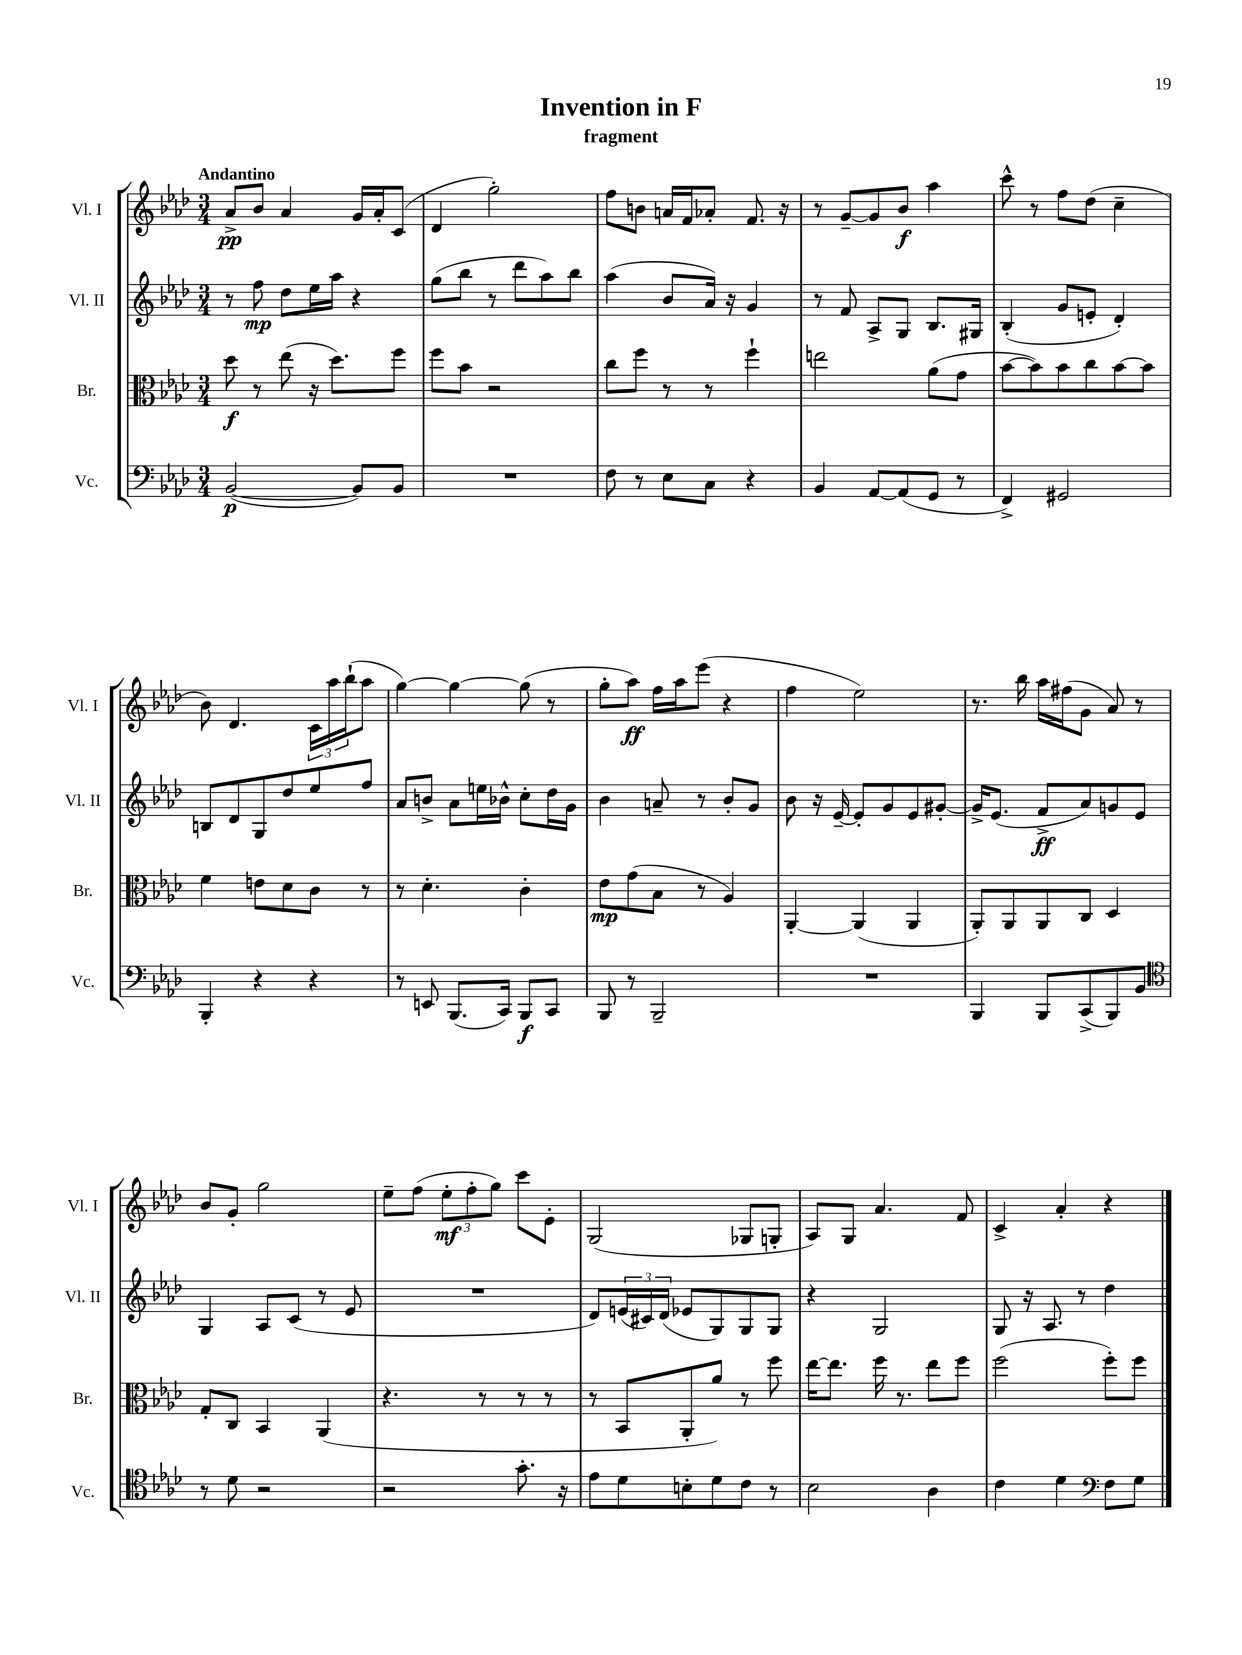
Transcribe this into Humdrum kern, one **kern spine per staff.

**kern	**dynam	**kern	**dynam	**kern	**dynam	**kern	**dynam
*part4	*part4	*part3	*part3	*part2	*part2	*part1	*part1
*staff4	*staff4	*staff3	*staff3	*staff2	*staff2	*staff1	*staff1
*I"Vc.	*	*I"Br.	*	*I"Vl. II	*	*I"Vl. I	*
*I'Vc.	*	*I'Br.	*	*I'Vl. II	*	*I'Vl. I	*
*clefF4	*	*clefC3	*	*clefG2	*	*clefG2	*
*k[b-e-a-d-]	*	*k[b-e-a-d-]	*	*k[b-e-a-d-]	*	*k[b-e-a-d-]	*
*M3/4	*	*M3/4	*	*M3/4	*	*M3/4	*
=1	=1	=1	=1	=1	=1	=1	=1
!	!	!	!	!	!	!LO:TX:a:B:t=Andantino	!
([2BB-/	p	8dd-\	f	8r	.	8a-^/L	pp
.	.	8r	.	8ff\	mp	8b-/J	.
.	.	(8ee-\	.	8dd-\L	.	4a-/	.
.	.	16r	.	16ee-\L	.	.	.
.	.	8.dd-\L)	.	16aa-\JJ	.	.	.
8BB-/L])	.	.	.	4r	.	16g/LL	.
.	.	.	.	.	.	16a-'/J	.
8BB-/J	.	8ff\J	.	.	.	(8c/J	.
=2	=2	=2	=2	=2	=2	=2	=2
2.r	.	8ff\L	.	(8gg\L	.	4d-/	.
.	.	8b-\J	.	8bb-\J	.	.	.
.	.	2r	.	8r	.	2gg'\)	.
.	.	.	.	8ddd-\L	.	.	.
.	.	.	.	8aa-\)	.	.	.
.	.	.	.	8bb-\J	.	.	.
=3	=3	=3	=3	=3	=3	=3	=3
8F\	.	8cc\L	.	(4aa-\	.	8ff\L	.
8r	.	8ff\J	.	.	.	8bn\J	.
8E-\L	.	8r	.	8b-/L	.	16an/LL	.
.	.	.	.	.	.	16f/J	.
8C\J	.	8r	.	16a-/Jk)	.	8a-X'/J	.
.	.	.	.	16r	.	.	.
4r	.	4ff`\	.	4g/	.	8.f/	.
.	.	.	.	.	.	16r	.
=4	=4	=4	=4	=4	=4	=4	=4
4BB-/	.	2een\	.	8r	.	8r	.
.	.	.	.	8f/	.	[8g~/L	.
[8AA-/L	.	.	.	8A-^/L	.	8g/]	.
(8AA-/]	.	.	.	8G/J	.	8b-/J	f
8GG/J	.	(8a-\L	.	8.B-/L	.	4aa-\	.
8r	.	8g\J	.	.	.	.	.
.	.	.	.	16G#X/Jk	.	.	.
=5	=5	=5	=5	=5	=5	=5	=5
4FF^/)	.	[8b-\L	.	(4B-'/	.	8ccc^^\	.
.	.	8b-\])	.	.	.	8r	.
2GG#X/	.	8b-\	.	8g/L	.	8ff\L	.
.	.	8cc\	.	8en'/J	.	(8dd-\J	.
.	.	[8b-\	.	4d-'/)	.	4cc~\	.
.	.	8b-\J]	.	.	.	.	.
!!LO:LB:g=z
=6	=6	=6	=6	=6	=6	=6	=6
4BBB-'/	.	4f\	.	8Bn/L	.	8b-\)	.
.	.	.	.	8d-/	.	4.d-/	.
4r	.	8en\L	.	8G/	.	.	.
.	.	8d-\	.	8dd-/	.	.	.
4r	.	8c\J	.	8ee-/	.	24c\LL	.
.	.	.	.	.	.	24aa-\	.
.	.	.	.	.	.	(24bb-`\J	.
.	.	8r	.	8ff/J	.	8aa-\J	.
=7	=7	=7	=7	=7	=7	=7	=7
8r	.	8r	.	8a-/L	.	[4gg\)	.
8EEn/	.	4.d-'\	.	8bn^/J	.	.	.
(8.BBB-/L	.	.	.	8a-\L	.	4gg\_	.
.	.	.	.	16een\L	.	.	.
16CC/Jk)	.	.	.	16b-X^^\JJ	.	.	.
8BBB-/L	f	4c'\	.	8cc'\L	.	(8gg\]	.
8CC/J	.	.	.	16dd-\L	.	8r	.
.	.	.	.	16g\JJ	.	.	.
=8	=8	=8	=8	=8	=8	=8	=8
8BBB-/	.	8e-\L	mp	4b-\	.	8gg'\L	.
8r	.	(8g\	.	.	.	8aa-\J)	ff
2BBB-~/	.	8B-\J	.	8an~/	.	16ff\LL	.
.	.	.	.	.	.	16aa-\J	.
.	.	8r	.	8r	.	(8eee-\J	.
.	.	4A-/)	.	8b-'/L	.	4r	.
.	.	.	.	8g/J	.	.	.
=9	=9	=9	=9	=9	=9	=9	=9
2.r	.	[4AA-'/	.	8b-\	.	4ff\	.
.	.	.	.	16r	.	.	.
.	.	.	.	[16e-~/	.	.	.
.	.	(4AA-/]	.	8e-'/L]	.	2ee-\)	.
.	.	.	.	8g/	.	.	.
.	.	4AA-/	.	8e-/	.	.	.
.	.	.	.	[8g#X'/J	.	.	.
=10	=10	=10	=10	=10	=10	=10	=10
4BBB-/	.	8AA-'/L)	.	16g#^/KL]	.	8.r	.
.	.	.	.	(8.e-/J	.	.	.
.	.	8AA-/	.	.	.	.	.
.	.	.	.	.	.	16bb-\	.
8BBB-/L	.	8AA-/	.	8f^/L	ff	16aa-\LL	.
.	.	.	.	.	.	(16ff#X\J	.
(8CC^/	.	8C/J	.	8a-/)	.	8g\J	.
8BBB-/)	.	4D-/	.	8gn/	.	8a-/)	.
8BB-/J	.	.	.	8e-/J	.	8r	.
!!LO:LB:g=z
=11	=11	=11	=11	=11	=11	=11	=11
*clefC4	*	*	*	*	*	*	*
8r	.	8G'/L	.	4G/	.	8b-/L	.
8d-\	.	8C/J	.	.	.	8g'/J	.
2r	.	4BB-/	.	8A-/L	.	2gg\	.
.	.	.	.	(8c/J	.	.	.
.	.	(4AA-/	.	8r	.	.	.
.	.	.	.	8e-/	.	.	.
=12	=12	=12	=12	=12	=12	=12	=12
2r	.	4.r	.	2.r	.	8ee-~\L	.
.	.	.	.	.	.	(8ff\J	.
.	.	.	.	.	.	12ee-'\L	mf
.	.	.	.	.	.	12ff'\	.
.	.	8r	.	.	.	.	.
.	.	.	.	.	.	12gg\J)	.
8.g'\	.	8r	.	.	.	8ccc\L	.
.	.	8r	.	.	.	8e-'\J	.
16r	.	.	.	.	.	.	.
=13	=13	=13	=13	=13	=13	=13	=13
8e-\L	.	8r	.	8d-/L)	.	(2G/	.
8d-\	.	8BB-/L	.	(24en/L	.	.	.
.	.	.	.	24c#X/)	.	.	.
.	.	.	.	(24d-/JJ	.	.	.
8Bn'\	.	8AA-'/	.	8e-X/L	.	.	.
8d-\	.	8a-/J)	.	8G/)	.	.	.
8c\J	.	8r	.	8G/	.	8G-X/L	.
8r	.	8ff\	.	8G/J	.	8Gn'/J	.
=14	=14	=14	=14	=14	=14	=14	=14
2B-\	.	[16ee-\KL	.	4r	.	8A-/L)	.
.	.	8.ee-\J]	.	.	.	.	.
.	.	.	.	.	.	8G/J	.
.	.	16ff\	.	2G/	.	4.a-/	.
.	.	8.r	.	.	.	.	.
4A-\	.	8ee-\L	.	.	.	.	.
.	.	8ff\J	.	.	.	8f/	.
=15	=15	=15	=15	=15	=15	=15	=15
4c\	.	(2ff\	.	8G/	.	4c^/	.
.	.	.	.	16r	.	.	.
.	.	.	.	8.A-/	.	.	.
4d-\	.	.	.	.	.	4a-'/	.
.	.	.	.	8r	.	.	.
*clefF4	*	*	*	*	*	*	*
8F\L	.	8ff'\L)	.	4dd-\	.	4r	.
8G\J	.	8ff\J	.	.	.	.	.
==	==	==	==	==	==	==	==
*-	*-	*-	*-	*-	*-	*-	*-
